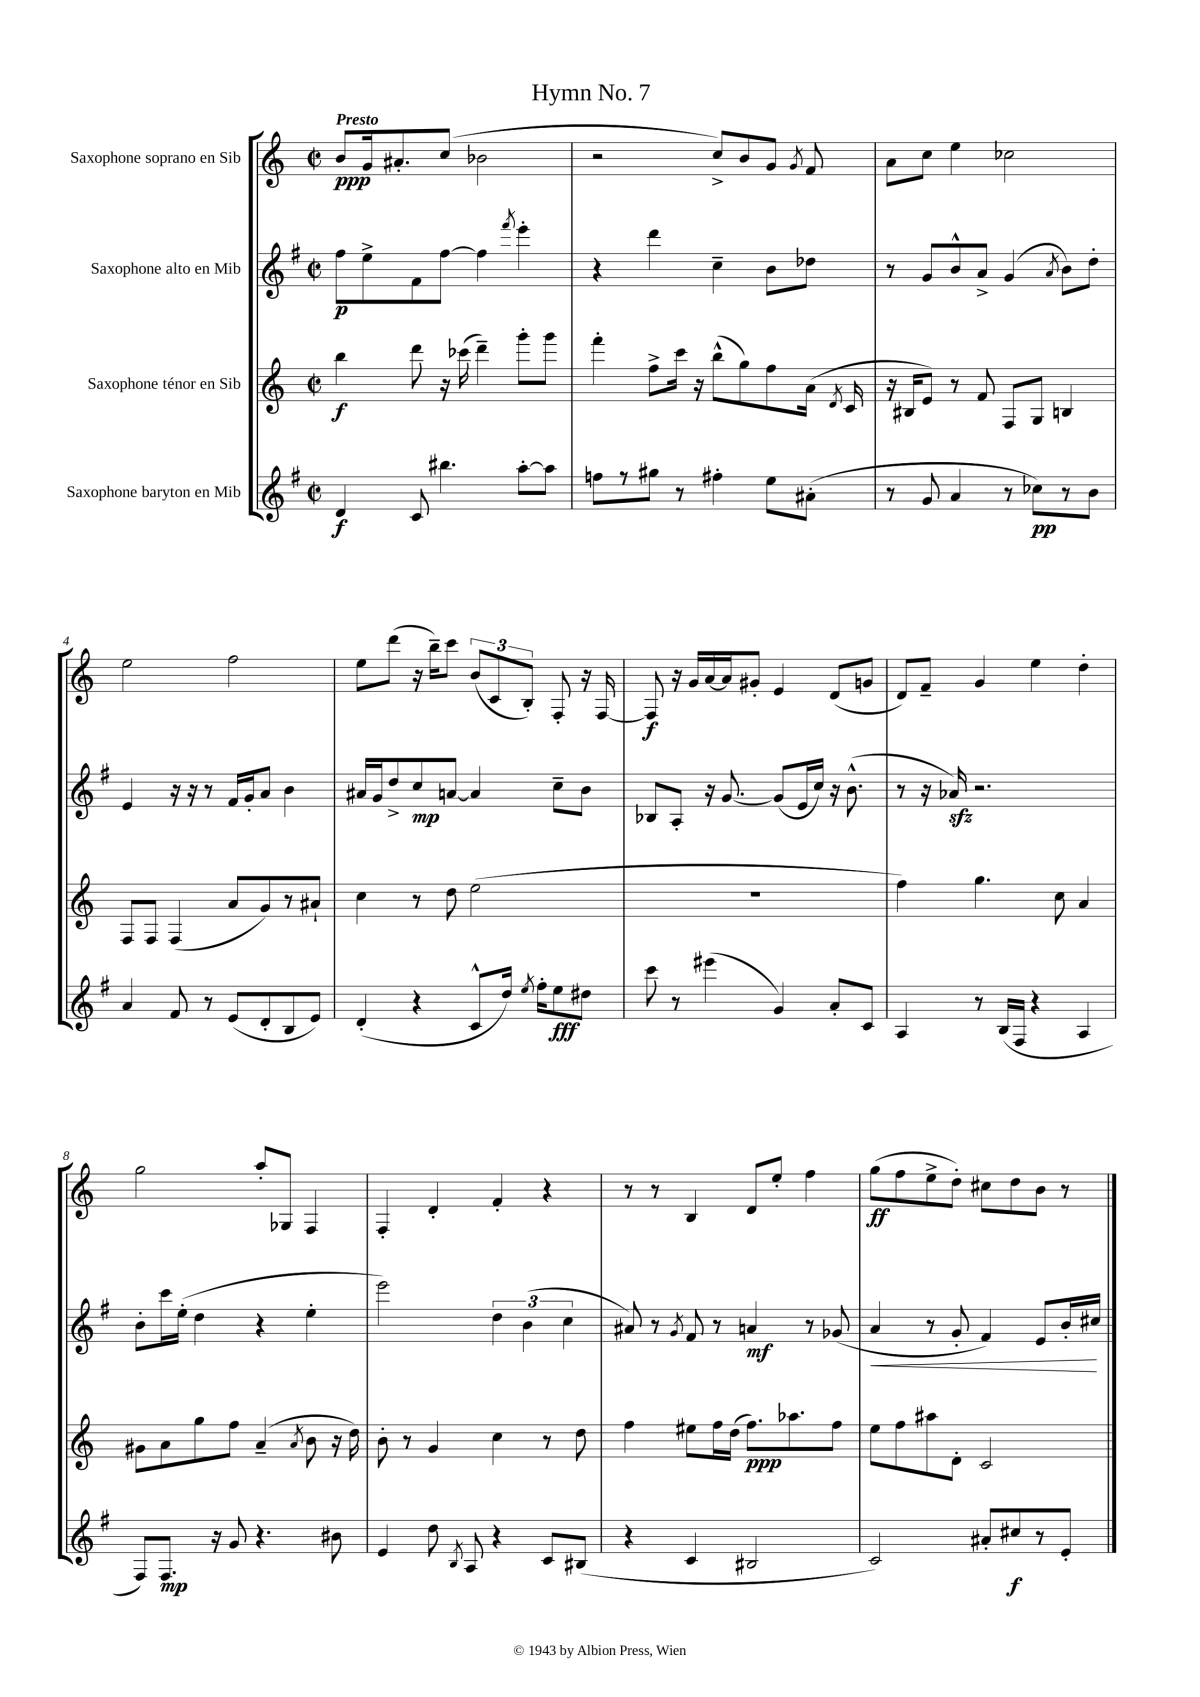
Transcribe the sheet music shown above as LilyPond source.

\header { title = "Hymn No. 7" }
<<
\new StaffGroup <<
\new Staff = "s0" \with { instrumentName = "Saxophone soprano en Sib" } {
    \clef treble \key c \major \defaultTimeSignature \time 2/2 \tempo "Presto"
    \autoBeamOff b'8[\ppp g'16 ais'8.-. c''8]( bes'2 |
    r2 c''8[->) b'8 g'8] \acciaccatura { g'8 } f'8 |
    a'8[ c''8] e''4 ces''2 |
    e''2 f''2 |
    e''8[ d'''8]( r16 b''16[--) c'''8] \tuplet 3/2 { b'8[( c'8 b8]-.) } f8-. r16 f16~ |
    f8\f r16 g'16[ a'16~ a'16 gis'8]-. e'4 d'8[( g'8] |
    d'8[) f'8]-- g'4 e''4 d''4-. |
    g''2 a''8[-. ges8] f4 |
    f4-. d'4-. f'4-. r4 |
    r8 r8 b4 d'8[ e''8]-. f''4 |
    g''8[\ff( f''8 e''8-> d''8]-.) cis''8[ d''8 b'8] r8 \bar "|." |
}
\new Staff = "s1" \with { instrumentName = "Saxophone alto en Mib" } {
    \clef treble \key g \major \defaultTimeSignature \time 2/2
    \autoBeamOff fis''8[\p e''8-> fis'8 fis''8]~ fis''4 \acciaccatura { fis'''8 } e'''4-. |
    r4 d'''4 c''4-- b'8[ des''8] |
    r8 g'8[ b'8-^ a'8]-> g'4( \acciaccatura { a'8 } b'8[) d''8]-. |
    e'4 r16 r16 r8 fis'16[ g'16-. a'8] b'4 |
    ais'16[ g'16 d''8-> c''8\mp a'8]~ a'4 c''8[-- b'8] |
    bes8[ a8]-. r16 g'8.~ g'8[( e'16 c''16]) r16 b'8.-^( |
    r8 r16 aes'16\sfz) r2. |
    b'8[-. c'''16 e''16]-.( d''4 r4 e''4-. |
    e'''2) \tuplet 3/2 { d''4 b'4( c''4 } |
    ais'8) r8 \acciaccatura { g'8 } fis'8 r8 a'4\mf r8 ges'8( |
    a'4\< r8 g'8-. fis'4) e'8[ b'16-. cis''16]\! \bar "|." |
}
\new Staff = "s2" \with { instrumentName = "Saxophone ténor en Sib" } {
    \clef treble \key c \major \defaultTimeSignature \time 2/2
    \autoBeamOff b''4\f d'''8 r16 ces'''16( d'''4--) g'''8[-. g'''8] |
    f'''4-. f''8[-> c'''16] r16 b''8[-^( g''8) f''8 a'16]( \acciaccatura { d'8 } c'16 |
    r16 bis16[ e'8]) r8 f'8 f8[ g8] b4 |
    f8[ f8] f4( a'8[ g'8) r8 ais'8]-! |
    c''4 r8 d''8 e''2( |
    R1 |
    f''4) g''4. c''8 a'4 |
    gis'8[ a'8 g''8 f''8] a'4--( \acciaccatura { a'8 } b'8 r16 d''16) |
    b'8-. r8 g'4 c''4 r8 d''8 |
    f''4 eis''8[ f''16 d''16]( f''8.[\ppp) aes''8. f''8] |
    e''8[ f''8 ais''8 d'8]-. c'2 \bar "|." |
}
\new Staff = "s3" \with { instrumentName = "Saxophone baryton en Mib" } {
    \clef treble \key g \major \defaultTimeSignature \time 2/2
    \autoBeamOff d'4\f c'8 bis''4. a''8[~-. a''8] |
    f''8[ r8 gis''8] r8 fis''4-. e''8[ ais'8]-.( |
    r8 g'8 a'4 r8 ces''8[\pp) r8 b'8] |
    a'4 fis'8 r8 e'8[( d'8-. b8 e'8]) |
    d'4-.( r4 c'8[-^ d''16]) \acciaccatura { e''8 } fis''16[-. e''8\fff dis''8] |
    c'''8 r8 eis'''4( g'4) a'8[-. c'8] |
    a4 r8 b16[( fis16] r4 a4 |
    fis8[) fis8.]\mp r16 g'8 r4. bis'8 |
    e'4 d''8 \acciaccatura { b8 } a8 r4 c'8[ bis8]( |
    r4 c'4 bis2 |
    c'2) ais'8[-. cis''8\f r8 e'8]-. \bar "|." |
}
>>
>>
